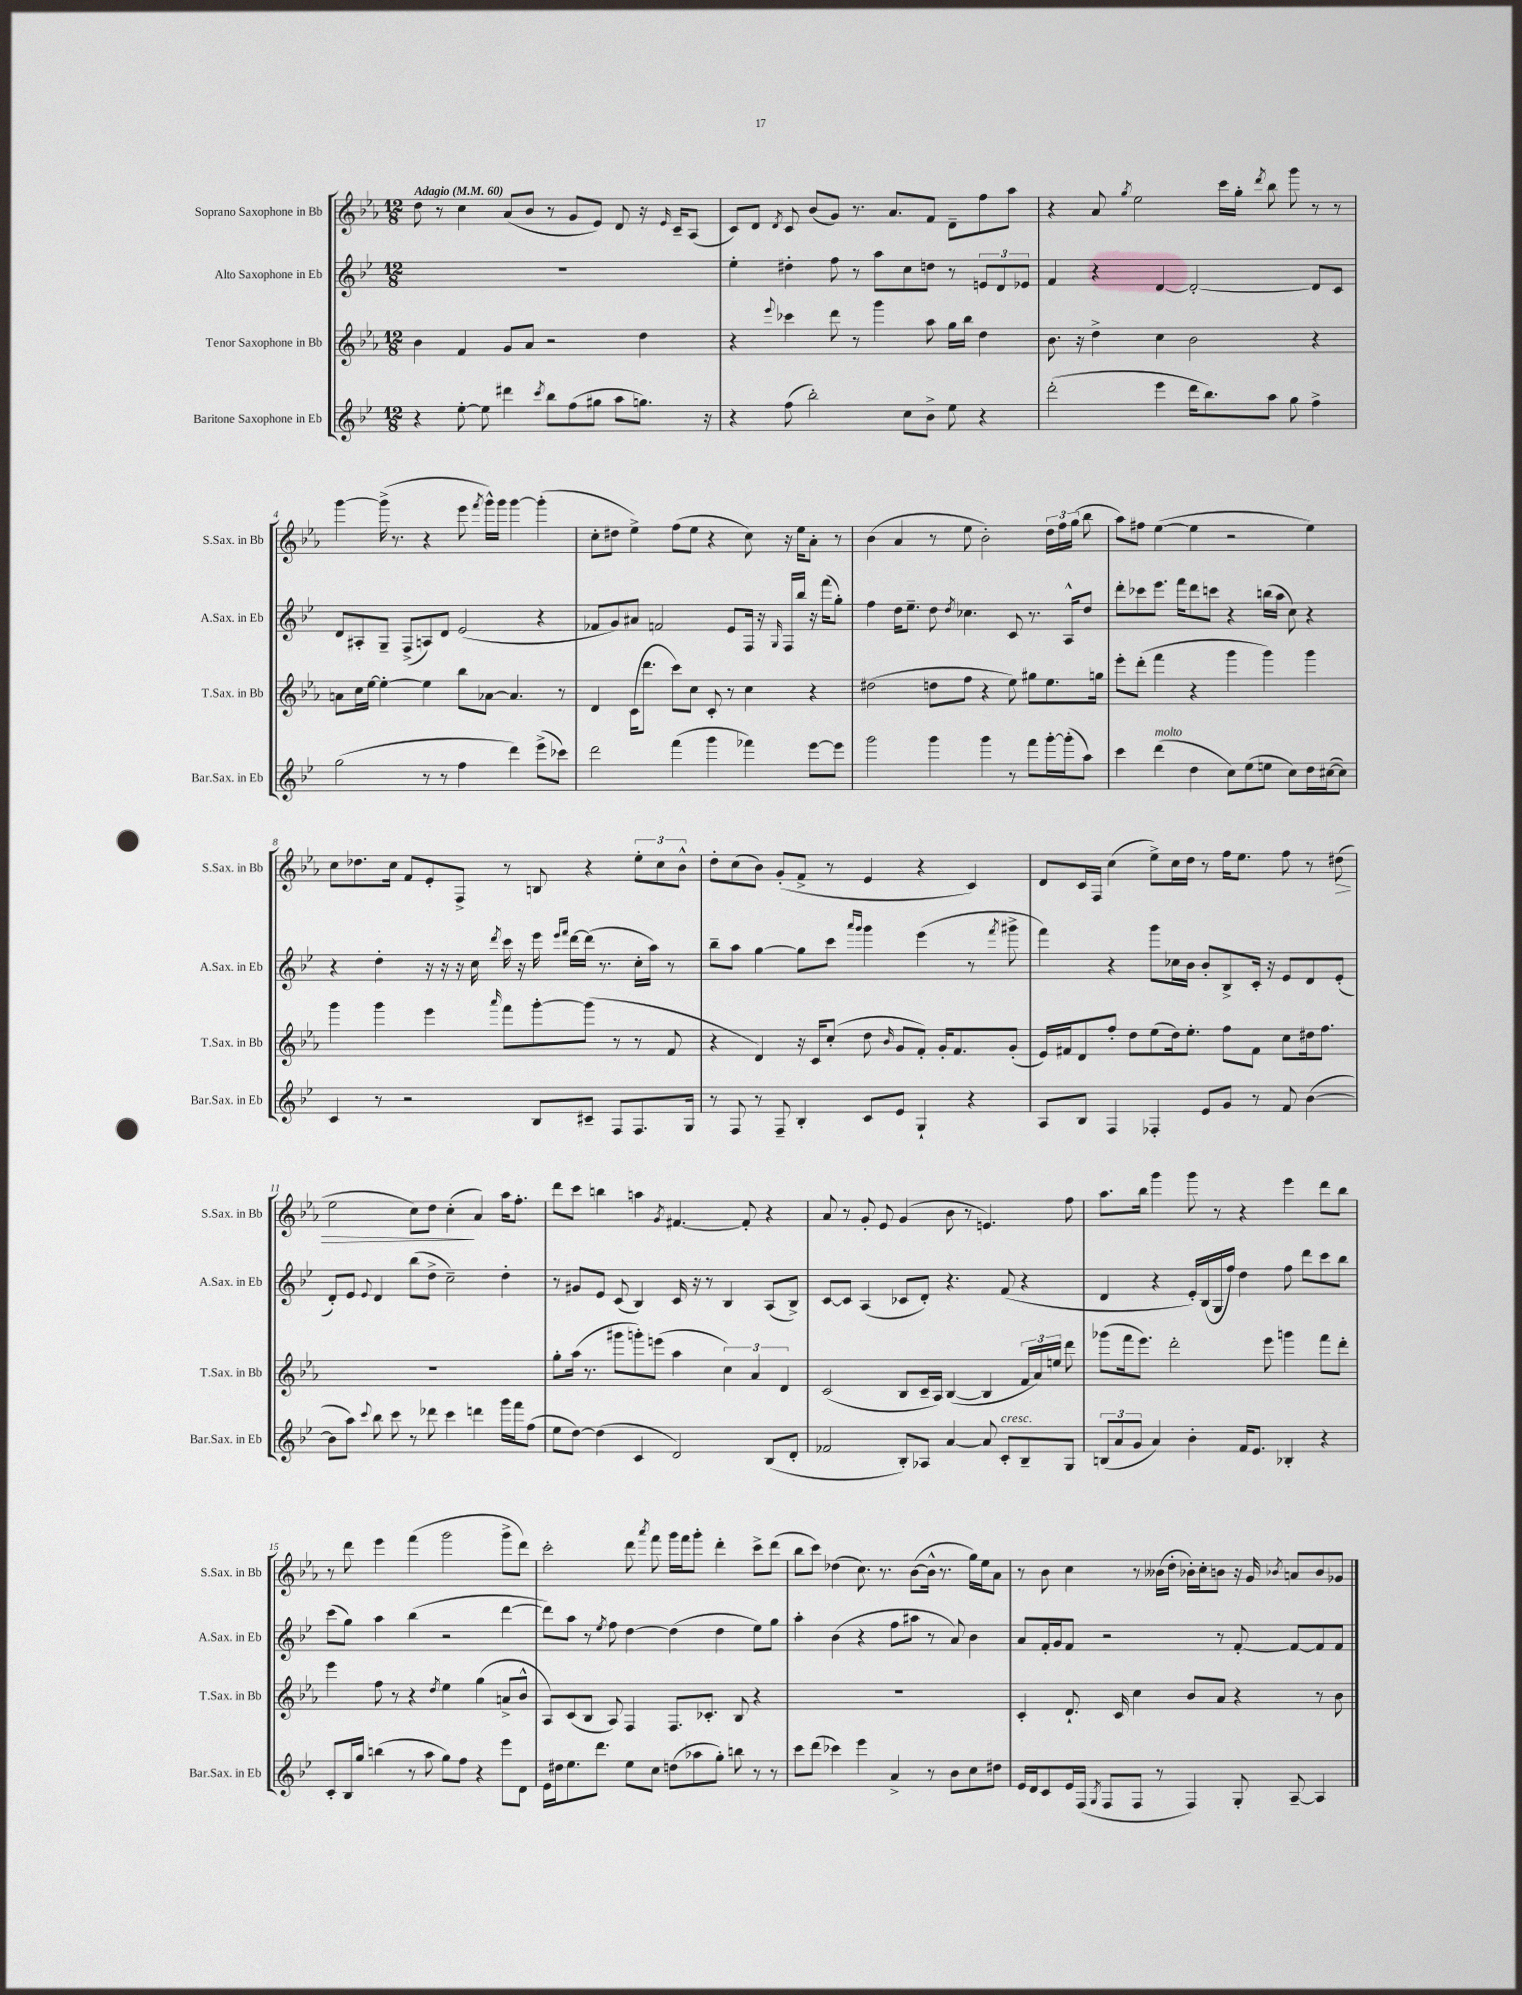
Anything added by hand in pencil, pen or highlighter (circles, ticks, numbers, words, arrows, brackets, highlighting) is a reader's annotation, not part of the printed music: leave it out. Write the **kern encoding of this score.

**kern	**kern	**kern	**kern	**dynam
*part4	*part3	*part2	*part1	*part1
*staff4	*staff3	*staff2	*staff1	*staff1
*I"Baritone Saxophone in Eb	*I"Tenor Saxophone in Bb	*I"Alto Saxophone in Eb	*I"Soprano Saxophone in Bb	*
*I'Bar.Sax. in Eb	*I'T.Sax. in Bb	*I'A.Sax. in Eb	*I'S.Sax. in Bb	*
*clefG2	*clefG2	*clefG2	*clefG2	*
*k[b-e-]	*k[b-e-a-]	*k[b-e-]	*k[b-e-a-]	*
*M12/8	*M12/8	*M12/8	*M12/8	*
*MM60	*MM60	*MM60	*MM60	*
=1	=1	=1	=1	=1
!	!	!	!LO:TX:a:B:t=Adagio	!
4r	4b-\	1.r	8dd\	.
.	.	.	8r	.
[8ee-'\	4f/	.	4cc\	.
8ee-\]	.	.	.	.
4ddd#X\	8g/L	.	(8a-/L	.
.	8a-/J	.	8b-/J	.
8qccc/	.	.	.	.
8bb-\L	2r	.	8r	.
(8ff\	.	.	8g/L	.
8gg#X\J	.	.	8e-/J)	.
8aa\L	.	.	8d/	.
8.ggn\J)	4dd\	.	16r	.
.	.	.	16qqe-/	.
.	.	.	16c~/KL	.
.	.	.	(8A-/J	.
16r	.	.	.	.
=2	=2	=2	=2	=2
4r	4r	4ee-'\	8c/L)	.
.	.	.	8d/J	.
.	8qqeee-/	.	8qd/	.
(8ff\	4ccc-X\	4dd#X'\	8c/	.
2bb-'\)	.	.	(8b-/L	.
.	8ddd\	8ff\	8g/J)	.
.	8r	8r	8.r	.
.	4ggg\	8aa\L	.	.
.	.	.	8.a-/L	.
8cc\L	.	8cc\	.	.
8b-^\J	8aa-\	8ddn\J	8f/J	.
8ee-\	16gg\LL	8r	8d~\L	.
.	16bb-\JJ	.	.	.
4r	4dd\	12en/L	8ff\	.
.	.	12d/	.	.
.	.	.	8aa-\J	.
.	.	12e-X/J	.	.
=3	=3	=3	=3	=3
(2ddd'\	8.b-\	4f/	4r	.
.	16r	.	.	.
.	4dd^\	4r	8a-/	.
.	.	.	8qgg/	.
.	.	.	2ee-\	.
4eee-\	4cc\	[4d/	.	.
16ddd\KL	2b-\	2d'/_	.	.
8.bb-\)	.	.	.	.
.	.	.	16ccc\LL	.
.	.	.	16gg'\JJ	.
.	.	.	8qddd/	.
8aa\J	.	.	8bb-\	.
8gg\	.	.	8ggg\	.
4ff^\	4r	8d/L]	8r	.
.	.	8c/J	8r	.
!!LO:LB:g=z
=4	=4	=4	=4	=4
(2gg\	8an\L	8d/L	[4ggg\	.
.	16cc\L	8A#X'/	.	.
.	[16ee-\JJ	.	.	.
.	4ee-'\_	8G~/J	(16ggg^\]	.
.	.	.	8.r	.
.	.	(8F^/L	.	.
8r	4ee-\]	8An/)	4r	.
8r	.	8d/J	.	.
4ff\	8bb-\L	(2e-/	8eee-\	.
.	.	.	8qfff/	.
.	[8a-X\J	.	16ggg^^\LL)	.
.	.	.	16ggg\JJ	.
4ddd\)	4.a-/]	.	[4ggg\	.
(8eee-^\L	.	4r	(4ggg'\]	.
8ccc-X\J)	8r	.	.	.
=5	=5	=5	=5	=5
2ddd\	4d/	8f-X/L	8cc'\L	.
.	.	8g/)	8dd#X\J	.
.	(16c\KL	8a#X/J	4ee-^\)	.
.	8.ddd\J	.	.	.
.	.	2fn/	.	.
(4fff\	8ccc\L)	.	(8ff\L	.
.	8cc\J	.	8ee-\J	.
4ggg\	8c'/	.	4r	.
.	8r	8e-/L	.	.
4fff-X\)	4cc\	16F/Jk	8cc\)	.
.	.	16r	.	.
.	.	16qqG/	.	.
.	.	16F/LL	16r	.
.	.	16bb-/JJ	16ee-\KL	.
[8eee-\L	4r	16r	8a-'\J	.
.	.	(16fff\KL	.	.
8eee-\J]	.	8gg'\J)	8r	.
=6	=6	=6	=6	=6
2ggg\	(2dd#X\	4ff\	(4b-\	.
.	.	16dd\KL	4a-/	.
.	.	8.ee-~\J	.	.
4ggg\	8ddn\L	8dd\	8r	.
.	.	8qdd/	.	.
.	8ff\J	4.cc-X\	8ee-\	.
4ggg\	4r	.	2b-'\)	.
8r	8ee-\)	8c/	.	.
8fff\L	8gg#X\L	8.r	.	.
[16ggg'\L	8.ee-\	.	24dd\LL	.
.	.	.	24ff\	.
(16ggg'\J]	.	16A^^/KL	.	.
.	.	.	(24gg\JJ	.
8aa\J)	.	8dd/J	8bb-\	.
.	16ggn\Jk	.	.	.
=7	=7	=7	=7	=7
4ccc\	8eee-'\L	8ddd'\L	8aa-\L)	.
.	(8ddd'\J	8ccc-X\	8ff#X\J	.
!LO:TX:a:i:t=molto	!	!	!	!
(4ddd\	4fff\	8.eee-\J	([4ee-\	.
.	.	16fff\KL	.	.
4dd\	4r	8ddd\	4ee-\]	.
.	.	8cccn\J	.	.
8cc\L)	4ggg\	4r	2r	.
(8ee-\	.	.	.	.
8een\J	4ggg\)	(16bbn\LL	.	.
.	.	16aa\JJ	.	.
8cc\L)	.	8cc\)	.	.
16dd\L	4ggg\	4r	4ee-\)	.
([16cc#X\J	.	.	.	.
8cc#\J])	.	.	.	.
!!LO:LB:g=z
=8	=8	=8	=8	=8
4c/	4ggg\	4r	8cc\L	.
.	.	.	8.dd-X\	.
8r	4ggg\	4dd'\	.	.
.	.	.	16cc\Jk	.
2r	.	.	8f/L	.
.	4eee-\	16r	8e-'/	.
.	.	16r	.	.
.	.	16r	8F^/J	.
.	.	16cc\	.	.
.	16qqaaa-/	8qddd/	.	.
.	8fff\L	16ccc\	8r	.
.	.	16r	.	.
8B-/L	[8ggg'\	16eee-\	8Bn/	.
.	.	16qqeee-/LL	.	.
.	.	16qqfff/JJ	.	.
.	.	[16ddd\LL	.	.
8c#X~/J	(8ggg\J]	(16ddd\JJ]	4r	.
.	.	8.r	.	.
8F/L	8r	.	.	.
8.F/	8r	16cc'\LL	12ee-'\L	.
.	.	16aa\JJ)	.	.
.	.	.	12cc\	.
.	8f/	8r	.	.
.	.	.	12b-^^\J	.
16G/Jk	.	.	.	.
=9	=9	=9	=9	=9
8r	4r	8bb-~\L	8dd'\L	.
8F/	.	8aa\J	(8cc\	.
8r	4d/)	[4gg\	8b-\J)	.
8F~/	.	.	(8g'/L	.
4B-'/	16r	8gg\L]	8f^/J	.
.	16c/KL	.	.	.
.	(8cc'/J	8ccc\J	8r	.
.	.	16qqaaa/LL	.	.
.	.	16qqggg/JJ	.	.
8c/L	8dd\	4ggg\	4e-/	.
.	16qqb-/	.	.	.
8e-/J	8g/L	.	.	.
4G`/	8f'/J)	(4eee-\	4r	.
.	16g'/KL	.	.	.
.	8.f/	.	.	.
4r	.	8r	4c/)	.
.	.	8qfff/	.	.
.	(8g'/J	8ggg#X^\	.	.
=10	=10	=10	=10	=10
8A/L	16e-/LL)	4fff\)	8d/L	.
.	16f#X/J	.	.	.
8B-/J	8d/	.	16c/L	.
.	.	.	16F/JJ	.
4F/	8ff'/J	4r	(4cc\	.
.	8dd\L	.	.	.
4F-X'/	(8ee-\	8ggg\L	8ee-^\L)	.
.	16dd\k)	16cc-X\L	16cc\L	.
.	8.ee-'\J	16b-\JJ	16dd\JJ	.
8e-/L	.	8b-'/L	8r	.
8g/J	8ff\L	8B-^/	16ff\KL	.
.	.	.	8.ee-\J	.
8r	8f#\J	16c'/Jk	.	.
.	.	16r	.	.
8f/	8cc\L	8e-/L	8ff\	.
([4b-\	16dd#X\k	8d/	8r	.
.	8.ff\J	.	.	.
!	!	!	!	!LO:HP:b
.	.	(8e-'/J	(8dd#X\	>
!!LO:LB:g=z
=11	=11	=11	=11	=11
8b-\L]	1.r	8d'/L)	2ee-\	.
8aa\J)	.	8e-/J	.	.
8qqccc/	.	8qqe-/	.	.
8bb-\	.	4d/	.	.
8ccc\	.	.	.	.
8r	.	(8bb-\L	8cc\L)	.
8ddd-X\	.	8dd^\J	8dd\J	.
4ccc\	.	2cc~\)	(4cc'\	.
4dddn\	.	.	4a-/)	]
16ggg\LL	.	4dd'\	16aa-\KL	.
16fff\J	.	.	8.ff'\J	.
(8ff\J	.	.	.	.
=12	=12	=12	=12	=12
8ee-\L	8gg'\L	8r	8ddd\L	.
[8dd\J)	(16aa-\Jk	8g#X/L	8ccc\J	.
.	8.r	.	.	.
(4dd\]	.	8e-/J	4bbn\	.
.	8ggg#X\L	(8c/	.	.
4c/	8gggn'\)	4B-/)	4aan\	.
.	(8eeen\J	.	.	.
.	.	.	8qg/	.
2d/)	4aa-\	16c/	[4.f#X/	.
.	.	16r	.	.
.	.	8r	.	.
.	6cc\)	4B-/	.	.
.	.	.	8f#'/]	.
.	6a-/	.	.	.
(8B-/L	.	(8A/L	4r	.
.	6d/	.	.	.
8d'/J	.	8B-^/J)	.	.
=13	=13	=13	=13	=13
2f-X/	(2c/	[8c/L	8a-/	.
.	.	8c/J]	8r	.
.	.	(4A/	8g'/	.
.	.	.	8e-/	.
8B-'/L)	8B-/L	8c-X/L	(4g/	.
8A-X/J	16c~/L	8d'/J)	.	.
.	16A-/JJ)	.	.	.
[4a/	([4B-/	4.r	8b-\	.
.	.	.	8r	.
8a/]	4B-/]	.	4.en/)	.
!LO:TX:a:i:t=cresc.	!	!	!	!
8c'/L	.	(8f/	.	.
8B-~/	24f/LL	4r	.	.
.	24a-/)	.	.	.
.	24een/JJ	.	.	.
8G/J	8ddd\	.	8ff\	.
=14	=14	=14	=14	=14
(12Bn/L	(8ggg-X\L	4d/	8.aa-\L	.
12a/	.	.	.	.
.	16fff\k	.	.	.
12g/J	.	.	.	.
.	8.eee-\J)	.	16bb-\Jk	.
4a/)	.	4r	4ggg\	.
.	2ddd'\	.	.	.
4b-'\	.	16e-'/LL)	8ggg\	.
.	.	(16B-/	.	.
.	.	16G/	8r	.
.	.	16ff/JJ)	.	.
16f/KL	.	4dd\	4r	.
8.e-/J	.	.	.	.
.	8eee-\	.	.	.
4B-X'/	4gggn\	8ff\	4eee-\	.
.	.	8ddd\L	.	.
4r	8fff\L	8ccc\	8ddd\L	.
.	8ddd'\J	8bb-\J	8bb-\J	.
!!LO:LB:g=z
=15	=15	=15	=15	=15
8c'/L	4eee-\	(8ccc\L	8r	.
16B-/L	.	8gg\J)	8ddd\	.
16gg/JJ	.	.	.	.
(4bbn\	8ff\	4aa\	4eee-\	.
.	8r	.	.	.
8r	4r	(4bb-\	(4fff\	.
8aa\	.	.	.	.
.	8qdd/	.	.	.
8gg\L)	4ee-\	2r	2ggg\	.
8ff\J	.	.	.	.
4r	(4gg\	.	.	.
8eee-\L	8an^/L	[4ddd\	8ggg^\L	.
8d\J	8b-^^/J	.	8ddd\J)	.
=16	=16	=16	=16	=16
16e-\LL	8A-/L)	8ddd\L])	2ccc'\	.
16dd#X\J	.	.	.	.
8.ee-\	(8c/	8aa\J	.	.
.	8B-/J	8r	.	.
8.ddd\J	.	.	.	.
.	.	8qee-/	.	.
.	8A-/)	8ff\	.	.
8ee-\L	4F/	[4dd\	8ddd\	.
.	.	.	8qaaa-/	.
8cc\J	.	.	8fff\	.
(8ddn\L	8.F/L	(4dd\]	16ggg\LL	.
.	.	.	16fff\J	.
8aa-X\	.	.	8ggg'\J	.
.	8.c-X'/J	.	.	.
8gg'\J)	.	4dd\	4ddd'\	.
8bbn\	8B-/	.	.	.
8r	4r	8ee-\L)	8ccc^\L	.
8r	.	8gg\J	(8ddd\J	.
=17	=17	=17	=17	=17
8ccc\L	1.r	4aa'\	8bb-\L	.
(8ddd\J	.	.	8ccc\J)	.
4ccc-X\)	.	(4b-\	(4dd-X\	.
4eee-\	.	4r	8.cc\)	.
.	.	.	8.r	.
4a^/	.	8ff\L	.	.
.	.	8aa#X\J	([8b-\L	.
8r	.	8r	16b-^^\Jk]	.
.	.	.	8.r	.
8b-\L	.	8a/)	.	.
8cc\	.	4b-\	16gg\LL)	.
.	.	.	16ee-\J	.
8dd#X\J	.	.	8a-\J	.
=18	=18	=18	=18	=18
16e-/LL	4c'/	8a/L	8r	.
16d/J	.	.	.	.
8c/	.	16f'/L	8b-\	.
.	.	16g/J	.	.
16e-/L	8.d`/	8f/J	4cc\	.
(16F/JJ	.	.	.	.
8qG/	.	.	.	.
8F/L	.	2r	.	.
.	16c/	.	.	.
8F/J	4cc\	.	8r	.
8r	.	.	(16b--X\LL	.
.	.	.	16dd'\JJ	.
4F/)	8b-/L	.	16b-X'\LL)	.
.	.	.	16cc'\J	.
.	8a-/J	8r	8bn\J	.
8G'/	4r	[8f'/	16r	.
.	.	.	16g/	.
.	.	.	8qb-X/	.
[8A~/	.	8f/L_	8an/L	.
4A/]	8r	8f/]	8b-/	.
.	8b-\	8f/J	8g-X/J	.
==	==	==	==	==
*-	*-	*-	*-	*-
